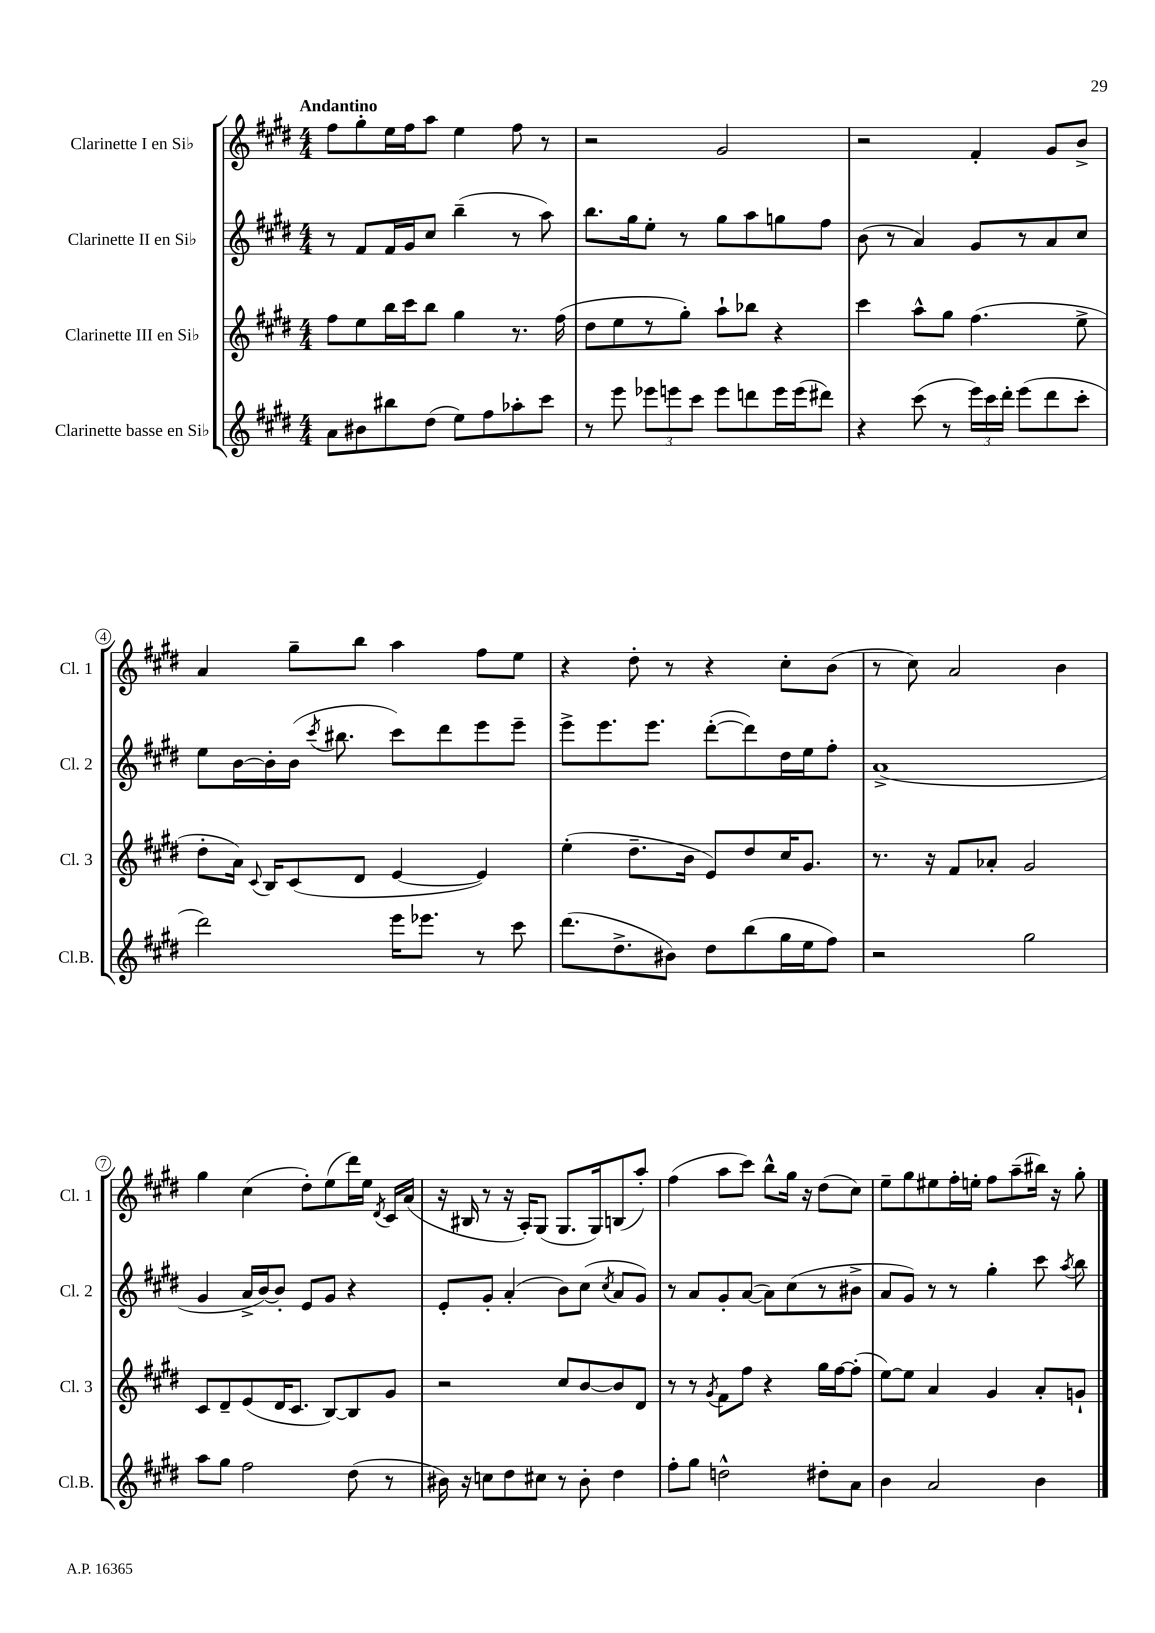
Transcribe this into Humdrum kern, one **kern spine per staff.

**kern	**kern	**kern	**kern
*staff4	*staff3	*staff2	*staff1
*clefG2	*clefG2	*clefG2	*clefG2
*k[f#c#g#d#]	*k[f#c#g#d#]	*k[f#c#g#d#]	*k[f#c#g#d#]
*M4/4	*M4/4	*M4/4	*M4/4
8a	8ff#	8r	8ff#
8b#	8ee	8f#	8gg#'
8bb#	16bb	16f#	16ee
.	16ccc#	16g#	16ff#
(8dd#	8bb	8cc#	8aa
8ee)	4gg#	(4bb~	4ee
8ff#	.	.	.
8aa-'	8.r	8r	8ff#
8ccc#	.	8aa)	8r
.	(16ff#	.	.
=	=	=	=
8r	8dd#	8.bb	2r
8eee	8ee	.	.
.	.	16gg#	.
12eee-	8r	8ee'	.
12eee	.	.	.
.	8gg#')	8r	.
12ccc#	.	.	.
8eee	8aa`	8gg#	2g#
8ddd	8bb-	8aa	.
16eee	4r	8gg	.
(16eee	.	.	.
8ddd#)	.	8ff#	.
=	=	=	=
4r	4ccc#	(8b	2r
.	.	8r	.
(8ccc#	8aa^^	4a)	.
8r	8gg#	.	.
24eee)	(4.ff#	8g#	4f#'
24ccc#	.	.	.
24ddd#'	.	.	.
(8eee	.	8r	.
8ddd#	.	8a	8g#
8ccc#'	8ee^	8cc#	8b^
=	=	=	=
2ddd#)	8dd#'	8ee	4a
.	16a)	[16b	.
.	8qqc#	.	.
.	16B	16b']	.
.	(8c#	(16b	8gg#~
.	.	8qccc#	.
.	.	8.bb#	.
.	8d#	.	8bb
16eee	[4e	8ccc#)	4aa
8.eee-	.	.	.
.	.	8ddd#	.
8r	4e])	8eee	8ff#
8ccc#	.	8eee~	8ee
=	=	=	=
(8.ddd#	(4ee'	8eee^	4r
.	.	8.eee	.
8.dd#^	.	.	.
.	8.dd#~	.	8dd#'
.	.	8.eee	.
8b#)	.	.	8r
.	16b	.	.
8dd#	8e)	([8ddd#'	4r
(8bb	8dd#	8ddd#])	.
16gg#	16cc#	16dd#	8cc#'
16ee	8.g#	16ee	.
8ff#)	.	8ff#'	(8b
=	=	=	=
2r	8.r	(1a^	8r
.	.	.	8cc#)
.	16r	.	.
.	8f#	.	2a
.	8a-'	.	.
2gg#	2g#	.	.
.	.	.	4b
=	=	=	=
8aa	8c#	4g#	4gg#
8gg#	8d#~	.	.
2ff#	(8e	16a^	(4cc#
.	.	[16b)	.
.	16d#	8b']	.
.	8.c#	.	.
.	.	8e	8dd#')
.	[8B)	8g#	(8ee
(8dd#	8B]	4r	16ddd#)
.	.	.	16ee
.	.	.	8qd#
8r	8g#	.	16c#
.	.	.	(16a
=	=	=	=
16b#)	2r	8e'	16r
16r	.	.	16B#
8cc	.	8g#'	8r
8dd#	.	(4a'	16r
.	.	.	16A')
8cc#	.	.	(8G#
8r	8cc#	8b)	8.G#
8b#'	[8b	(8cc#	.
.	.	.	16G#)
.	.	8qcc#	.
4dd#	8b]	8a	(8B
.	8d#	8g#)	8aa')
=	=	=	=
8ff#'	8r	8r	(4ff#
8gg#	8r	8a	.
.	8qg#	.	.
2dd^^	8f#	8g#'	8aa
.	8ff#	([8a	8ccc#)
.	4r	8a])	8bb^^
.	.	(8cc#	16gg#
.	.	.	16r
8dd#'	16gg#	8r	(8dd#
.	[16ff#	.	.
8a	(8ff#']	8b#^	8cc#)
=	=	=	=
4b	[8ee)	8a	8ee~
.	8ee]	8g#)	8gg#
2a	4a	8r	8ee#
.	.	8r	16ff#'
.	.	.	16ee'
.	4g#	4gg#'	8ff#
.	.	.	(8aa~
4b	8a'	8ccc#	16bb#)
.	.	.	16r
.	.	8qaa	.
.	8g`	8bb	8gg#'
==	==	==	==
*-	*-	*-	*-
